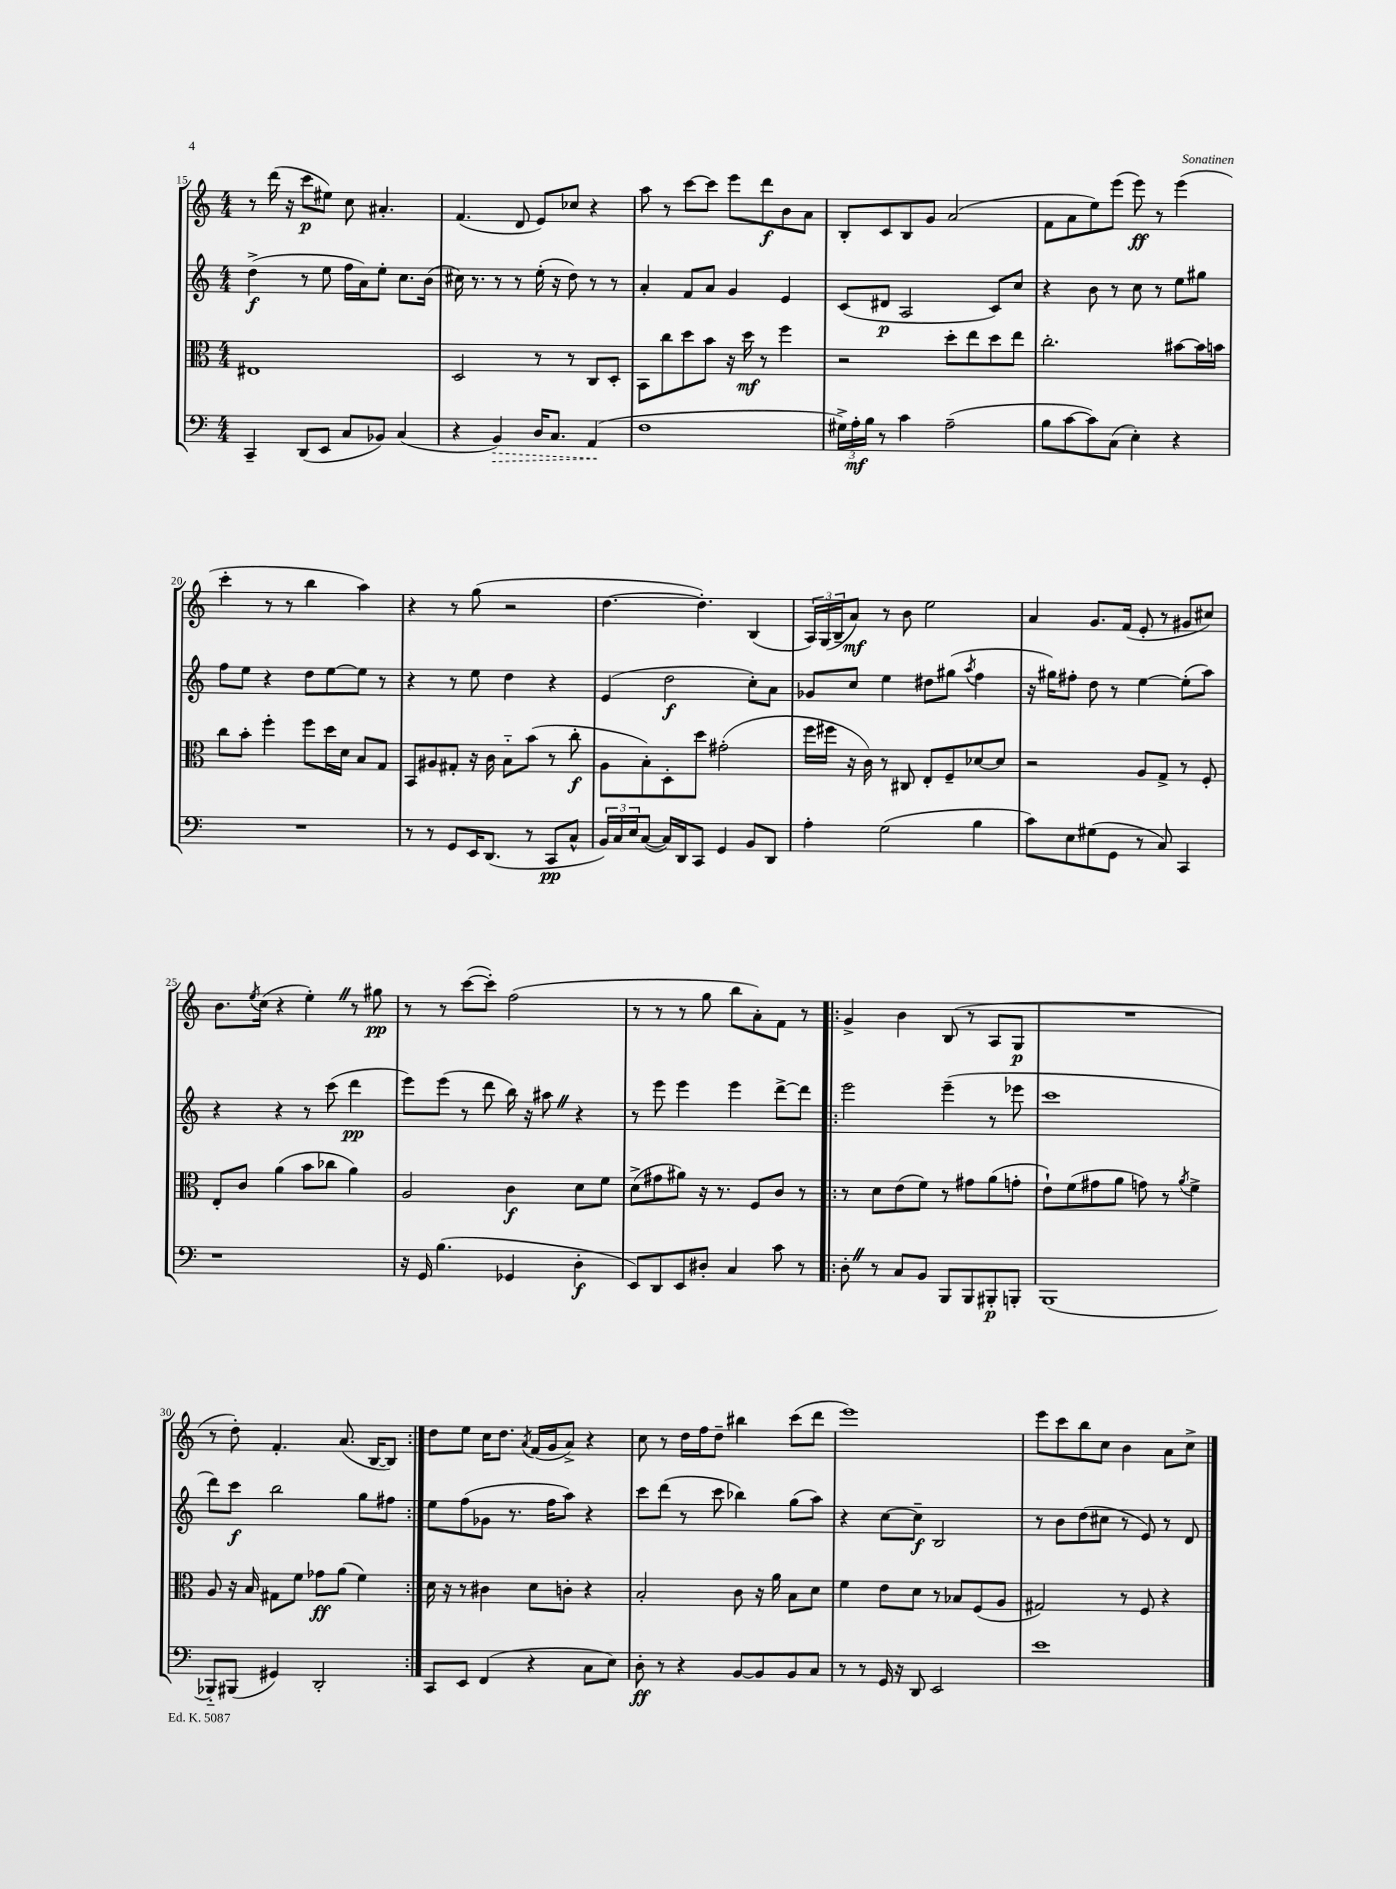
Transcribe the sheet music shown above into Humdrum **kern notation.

**kern	**dynam	**kern	**dynam	**kern	**dynam	**kern	**dynam
*part4	*part4	*part3	*part3	*part2	*part2	*part1	*part1
*staff4	*staff4	*staff3	*staff3	*staff2	*staff2	*staff1	*staff1
*clefF4	*	*clefC3	*	*clefG2	*	*clefG2	*
*k[]	*	*k[]	*	*k[]	*	*k[]	*
*M4/4	*	*M4/4	*	*M4/4	*	*M4/4	*
=15	=15	=15	=15	=15	=15	=15	=15
4CC~/	.	1E#X	.	(4dd^\	f	8r	.
.	.	.	.	.	.	(16ddd\	.
.	.	.	.	.	.	16r	.
(8DD/L	.	.	.	8r	.	8ccc\L	p
8EE/J	.	.	.	8ee\	.	8ee#X\J)	.
8C/L	.	.	.	16ff\LL	.	8cc\	.
.	.	.	.	16a\J)	.	.	.
8BB-X/J)	.	.	.	8ee'\J	.	4.a#X'/	.
(4C/	.	.	.	8.cc\L	.	.	.
.	.	.	.	(16b\Jk	.	.	.
=16	=16	=16	=16	=16	=16	=16	=16
4r	.	2D/	.	16cc#X\)	.	(4.f/	.
.	.	.	.	8.r	.	.	.
!	!LO:HP:b	!	!	!	!	!	!
4BB/)	>	.	.	8r	.	.	.
.	.	.	.	8r	.	8d/	.
16D/KL	.	8r	.	(16ee'\	.	8e/L)	.
8.C/J	.	.	.	16r	.	.	.
.	.	8r	.	8dd\)	.	8cc-X/J	.
(4AA/	.	8C/L	.	8r	.	4r	.
.	.	8D'/J	.	8r	.	.	.
.	]	.	.	.	.	.	.
=17	=17	=17	=17	=17	=17	=17	=17
1F	.	8BB\L	.	4a'/	.	8aa\	.
.	.	8cc\	.	.	.	8r	.
.	.	8dd\	.	8f/L	.	[8ccc\L	.
.	.	8b\J	.	8a/J	.	8ccc\J]	.
.	.	16r	.	4g/	.	8eee\L	.
.	.	16dd\	mf	.	.	.	.
.	.	8r	.	.	.	8ddd\	f
.	.	4ff\	.	4e/	.	8b\	.
.	.	.	.	.	.	8a\J	.
=18	=18	=18	=18	=18	=18	=18	=18
24G#X^\LL)	.	2r	.	(8c/L	.	8B'/L	.
24A'\	mf	.	.	.	.	.	.
24B\JJ	.	.	.	.	.	.	.
8r	.	.	.	8d#X/J	p	8c/	.
4c\	.	.	.	2A/	.	8B/	.
.	.	.	.	.	.	8g/J	.
(2A~\	.	8dd'\L	.	.	.	(2a/	.
.	.	8ee\	.	.	.	.	.
.	.	8dd\	.	8c/L)	.	.	.
.	.	8ee\J	.	8cc/J	.	.	.
=19	=19	=19	=19	=19	=19	=19	=19
8B\L	.	2.cc'\	.	4r	.	8f\L	.
[8c\	.	.	.	.	.	8a\	.
8c\])	.	.	.	8b\	.	8ee\)	.
(8C\J	.	.	.	8r	.	(8eee\J	.
4E'\)	.	.	.	8cc\	.	8eee\)	ff
.	.	.	.	8r	.	8r	.
4r	.	[8b#X\L	.	8ee\L	.	(4eee\	.
.	.	16b#\L]	.	8gg#X\J	.	.	.
.	.	16bn\JJ	.	.	.	.	.
!!LO:LB:g=z
=20	=20	=20	=20	=20	=20	=20	=20
1r	.	8cc\L	.	8ff\L	.	4ccc'\	.
.	.	8b'\J	.	8ee\J	.	.	.
.	.	4ff'\	.	4r	.	8r	.
.	.	.	.	.	.	8r	.
.	.	8ff\L	.	8dd\L	.	4bb\	.
.	.	16dd\L	.	[8ee\	.	.	.
.	.	16d\JJ	.	.	.	.	.
.	.	8B/L	.	8ee\J]	.	4aa\)	.
.	.	8G/J	.	8r	.	.	.
=21	=21	=21	=21	=21	=21	=21	=21
8r	.	8BB/L	.	4r	.	4r	.
8r	.	8A#X/	.	.	.	.	.
8GG/L	.	8G#X'/J	.	8r	.	8r	.
16EE/K	.	16r	.	8ee\	.	(8gg\	.
(8.DD/J	.	16c\	.	.	.	.	.
.	.	8B\L	.	4dd\	.	2r	.
8r	.	(8b\J	.	.	.	.	.
8CC/L	pp	8r	.	4r	.	.	.
8C^^/J	.	8cc'\	f	.	.	.	.
=22	=22	=22	=22	=22	=22	=22	=22
24BB/LL)	.	8A\L	.	(4e/	.	[4.dd\	.
24C/	.	.	.	.	.	.	.
24E/J	.	.	.	.	.	.	.
([8C/J	.	8B'\)	.	.	.	.	.
16C/LL])	.	8D'\	.	2dd\	f	.	.
16DD/J	.	.	.	.	.	.	.
8CC/J	.	8dd\J	.	.	.	4.dd'\])	.
4GG/	.	(2g#X'\	.	.	.	.	.
8BB/L	.	.	.	8cc'\L)	.	(4B/	.
8DD/J	.	.	.	8a\J	.	.	.
=23	=23	=23	=23	=23	=23	=23	=23
4A'\	.	16ff\LL	.	8g-X/L	.	24A/LL)	.
.	.	.	.	.	.	(24G/	.
.	.	16ff#X\JJ	.	.	.	.	.
.	.	.	.	.	.	24B~/J	.
.	.	16r	.	8cc/J	.	8a/J)	mf
.	.	16c\)	.	.	.	.	.
(2G\	.	8r	.	4ee\	.	8r	.
.	.	8C#X/	.	.	.	8b\	.
.	.	8E'/L	.	8dd#X\L	.	2ee\	.
.	.	8F~/	.	(8gg#X\J	.	.	.
.	.	.	.	8qaa/	.	.	.
4B\	.	[8d-X/	.	4ff\	.	.	.
.	.	8d-/J]	.	.	.	.	.
=24	=24	=24	=24	=24	=24	=24	=24
8c\L)	.	2r	.	16r	.	4a/	.
.	.	.	.	16gg#X\KL)	.	.	.
8E\	.	.	.	8ff#X'\J	.	.	.
(8G#X\	.	.	.	8dd\	.	8.g/L	.
8GG\J	.	.	.	8r	.	.	.
.	.	.	.	.	.	(16f/Jk	.
8r	.	8A/L	.	[4ee\	.	8e'/	.
8C/)	.	8G^/J	.	.	.	8r	.
4CC/	.	8r	.	(8ee'\L]	.	8g#X/L	.
.	.	8F'/	.	8aa\J)	.	8cc#X/J)	.
!!LO:LB:g=z
=25	=25	=25	=25	=25	=25	=25	=25
1r	.	8E'/L	.	4r	.	8.b\L	.
.	.	8c/J	.	.	.	.	.
.	.	.	.	.	.	8qee/	.
.	.	.	.	.	.	(16cc\Jk	.
.	.	(4a\	.	4r	.	4r	.
.	.	8b\L	.	8r	.	4ee'Z\)	.
.	.	8cc-X\J	.	(8ccc\	.	.	.
.	.	4a\)	.	4ddd\	pp	8r	.
.	.	.	.	.	.	8gg#X\	pp
=26	=26	=26	=26	=26	=26	=26	=26
16r	.	2A/	.	8eee\L)	.	8r	.
16GG/	.	.	.	.	.	.	.
(4.B\	.	.	.	(8eee\J	.	8r	.
.	.	.	.	8r	.	([8ccc\L	.
.	.	.	.	8ddd\	.	8ccc'\J])	.
4GG-X/	.	4c\	f	16bb\)	.	(2ff\	.
.	.	.	.	16r	.	.	.
.	.	.	.	8aa#XZ\	.	.	.
4D'\	f	8d\L	.	4r	.	.	.
.	.	8f\J	.	.	.	.	.
=27	=27	=27	=27	=27	=27	=27	=27
8EE/L)	.	(8d^\L	.	8r	.	8r	.
8DD/	.	8g#X\	.	8eee\	.	8r	.
8EE/	.	8a#X\J)	.	4eee\	.	8r	.
8D#X'/J	.	16r	.	.	.	8gg\	.
.	.	8.r	.	.	.	.	.
4C/	.	.	.	4eee\	.	8bb\L	.
.	.	8F/L	.	.	.	8a'\)	.
8c\	.	8c/J	.	[8ddd^\L	.	8f\J	.
8r	.	8r	.	8ddd\J]	.	8r	.
=28!|:	=28!|:	=28!|:	=28!|:	=28!|:	=28!|:	=28!|:	=28!|:
8D'Z\	.	8r	.	2eee\	.	4g^/	.
8r	.	8d\L	.	.	.	.	.
8C/L	.	(8e\	.	.	.	4b\	.
8BB/J	.	8f\J)	.	.	.	.	.
8BBB/L	.	8r	.	(4eee~\	.	(8B/	.
8BBB/	.	8g#X\L	.	.	.	8r	.
8BBB#X'/	p	(8a\	.	8r	.	8A/L	.
8BBBn'/J	.	8gn'\J	.	8eee-X\	.	8G/J	p
=29	=29	=29	=29	=29	=29	=29	=29
(1BBB	.	8e`\L)	.	1ccc	.	1r	.
.	.	(8f\	.	.	.	.	.
.	.	8g#X\	.	.	.	.	.
.	.	8a\J	.	.	.	.	.
.	.	8gn\)	.	.	.	.	.
.	.	8r	.	.	.	.	.
.	.	8qa/	.	.	.	.	.
.	.	4f^\	.	.	.	.	.
!!LO:LB:g=z
=30	=30	=30	=30	=30	=30	=30	=30
8BBB-X/L)	.	8A/	.	8ddd\L)	.	8r	.
(8BBB#X/J	.	16r	.	8ccc\J	f	8dd'\)	.
.	.	16B/	.	.	.	.	.
4GG#X/)	.	8G#X\L	.	2bb\	.	4.f'/	.
.	.	8f\J	.	.	.	.	.
2DD'/	.	8g-X\L	ff	.	.	.	.
.	.	(8a\J	.	.	.	(8.a/	.
.	.	4f\)	.	8gg\L	.	.	.
.	.	.	.	.	.	[16B/KL	.
.	.	.	.	8ff#X\J	.	8B/J])	.
=31:|!	=31:|!	=31:|!	=31:|!	=31:|!	=31:|!	=31:|!	=31:|!
8CC/L	.	16d\	.	8ee\L	.	8dd\L	.
.	.	16r	.	.	.	.	.
8EE/J	.	8r	.	(8ff\	.	8ee\J	.
(4FF/	.	4c#X\	.	8g-X\J	.	16cc\KL	.
.	.	.	.	.	.	8.dd\J	.
.	.	.	.	8.r	.	.	.
.	.	.	.	.	.	8qa/	.
4r	.	8d\L	.	.	.	(16f/LL	.
.	.	.	.	16ff\KL	.	16g/J	.
.	.	8cn'\J	.	8aa\J)	.	8a^/J)	.
8C\L	.	4r	.	4r	.	4r	.
8E\J)	.	.	.	.	.	.	.
=32	=32	=32	=32	=32	=32	=32	=32
8D'\	ff	2B'/	.	8ccc\L	.	8cc\	.
8r	.	.	.	(8ddd\J	.	8r	.
4r	.	.	.	8r	.	16dd\LL	.
.	.	.	.	.	.	16ff\J	.
.	.	.	.	8ccc\	.	8dd~\J	.
[8BB/L	.	8c\	.	4bb-X\)	.	4bb#X\	.
8BB/]	.	16r	.	.	.	.	.
.	.	16a\	.	.	.	.	.
8BB/	.	8B\L	.	(8gg\L	.	(8ccc\L	.
8C/J	.	8d\J	.	8aa\J)	.	8ddd\J	.
=33	=33	=33	=33	=33	=33	=33	=33
8r	.	4f\	.	4r	.	1eee)	.
8r	.	.	.	.	.	.	.
16GG/	.	8e\L	.	[8cc\L	.	.	.
16r	.	.	.	.	.	.	.
8DD/	.	8d\J	.	8cc~\J]	f	.	.
2EE/	.	8r	.	2B/	.	.	.
.	.	8B-X/L	.	.	.	.	.
.	.	(8F/	.	.	.	.	.
.	.	8A/J	.	.	.	.	.
=34	=34	=34	=34	=34	=34	=34	=34
1e	.	2G#X/)	.	8r	.	8eee\L	.
.	.	.	.	8b\L	.	8ccc\	.
.	.	.	.	(8dd\	.	8bb\	.
.	.	.	.	8cc#X\J	.	8cc\J	.
.	.	8r	.	8r	.	4b\	.
.	.	8F/	.	8e/)	.	.	.
.	.	4r	.	8r	.	8a\L	.
.	.	.	.	8d/	.	8cc^\J	.
==	==	==	==	==	==	==	==
*-	*-	*-	*-	*-	*-	*-	*-
